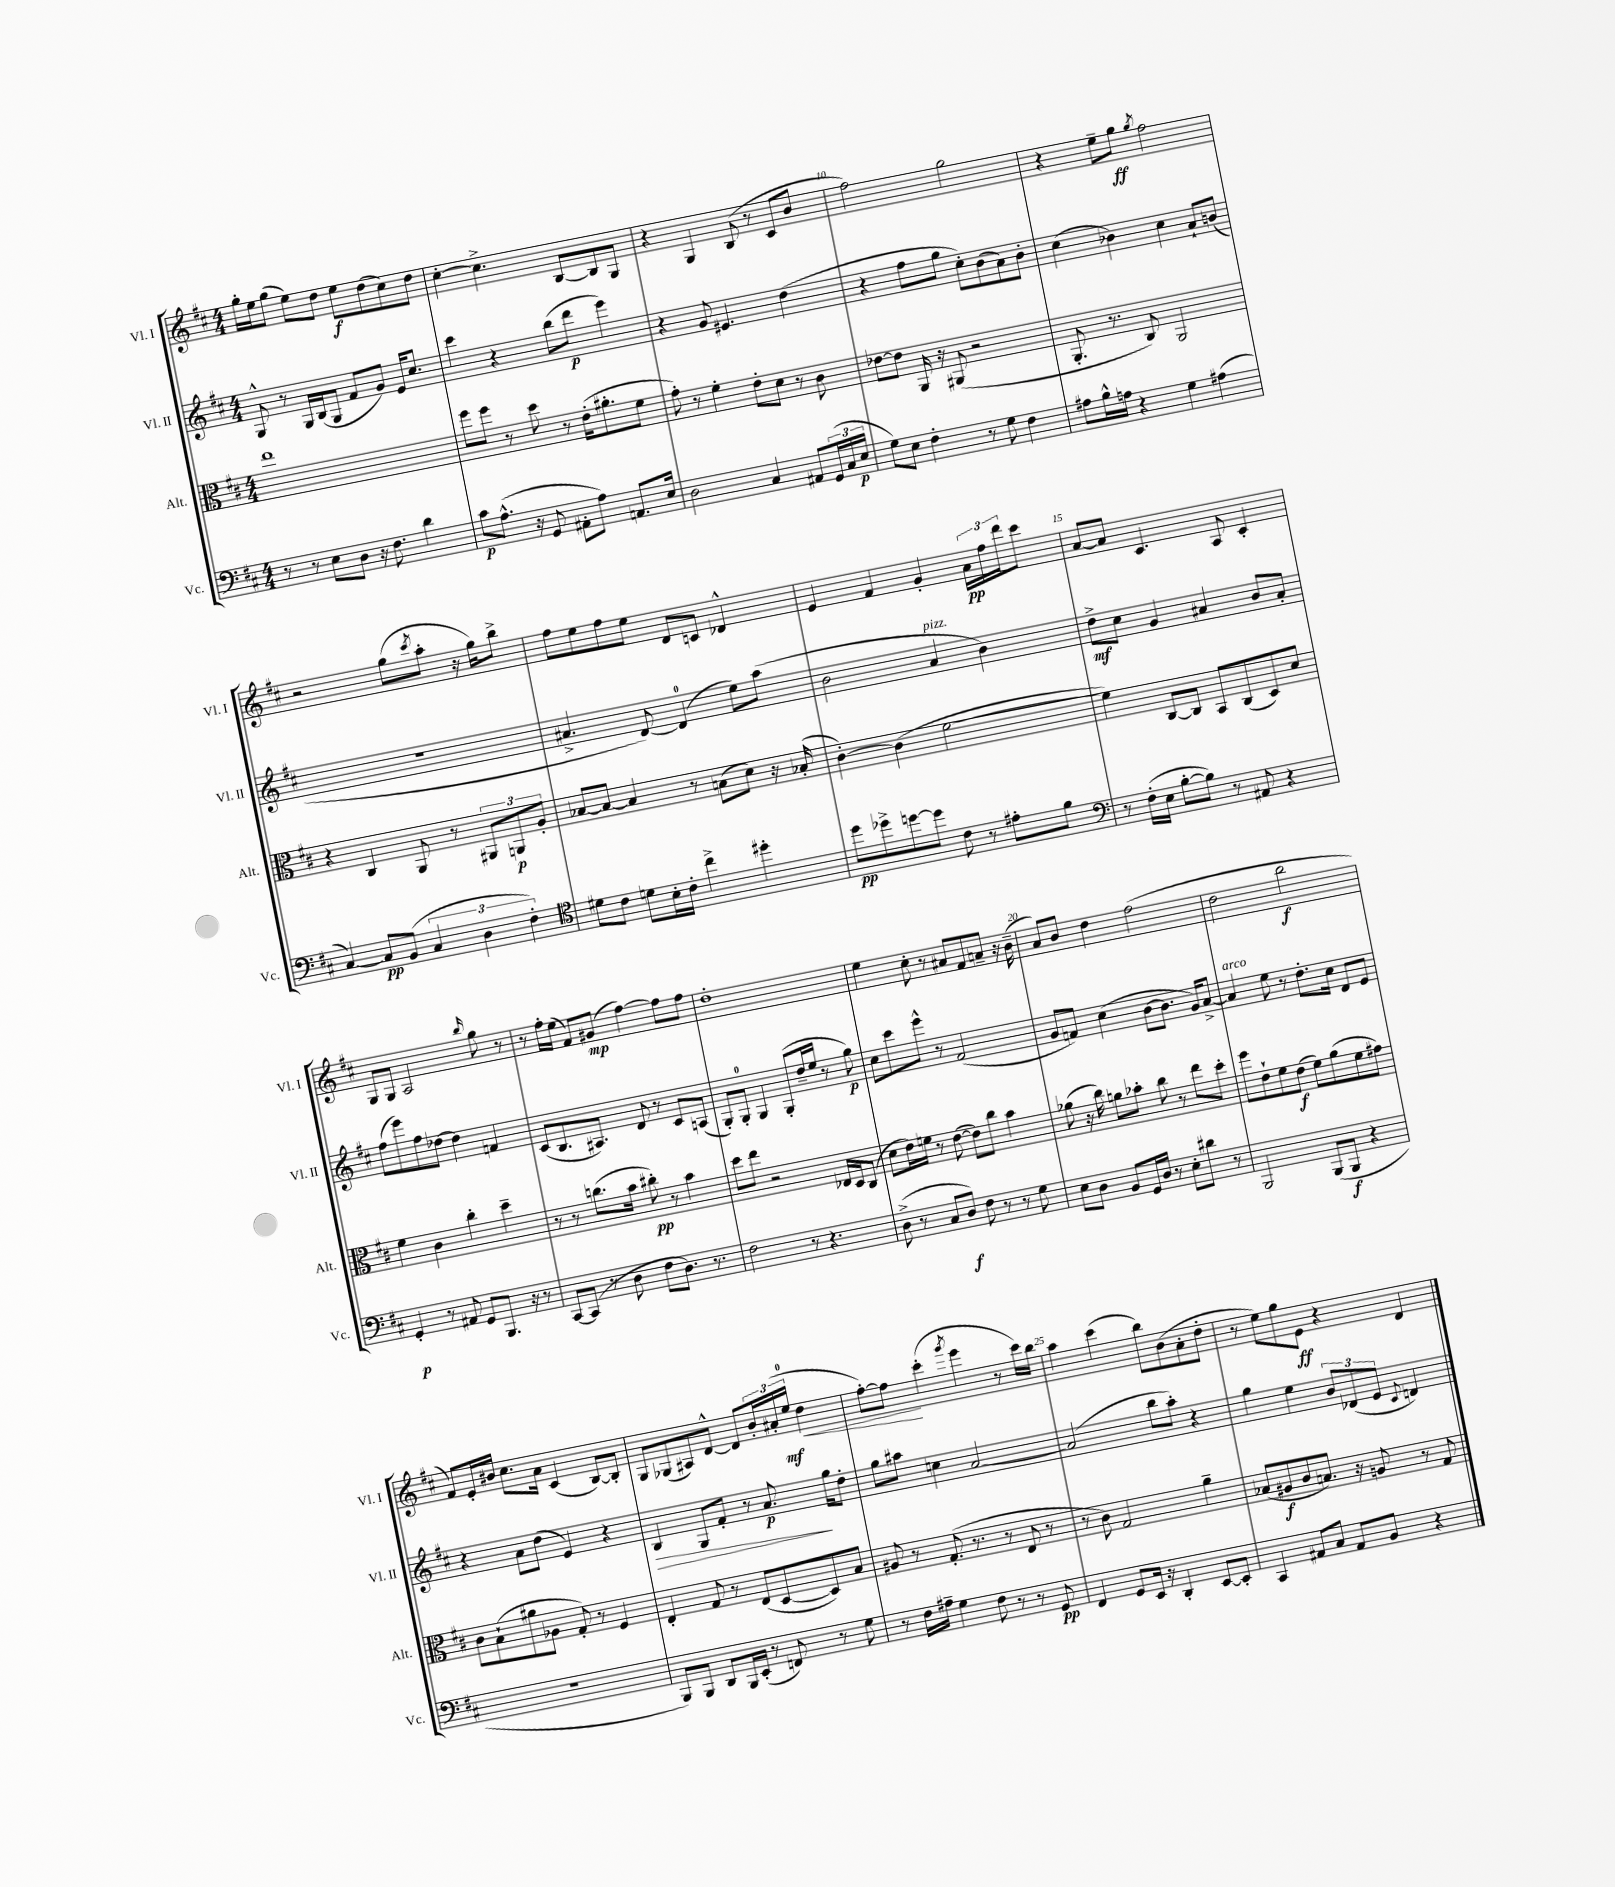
<<
\new StaffGroup <<
\new Staff = "s0" \with { instrumentName = "Vl. I" shortInstrumentName = "Vl. I" } {
    \clef treble \key d \major \numericTimeSignature \time 4/4
    g''16-. e''16 g''8( e''8) d''8 e''8\f d''8( cis''8) d''8 |
    cis''4~-. cis''4.-> b8~ b8 g8 |
    r4 g4 b8( r8 cis'8 b'8 |
    fis''2) g''2 |
    r4 e''8-- g''8\ff \acciaccatura { g''8 } fis''2 |
    r2 g''8( \acciaccatura { cis'''8 } a''8-. r16 g''16) b''8-> |
    fis''8 e''8 fis''8 e''8 d'8 c'8 des'4-^ |
    e'4 fis'4 g'4-. \tuplet 3/2 { a'16\pp fis''16 d'''16 } cis'''8 |
    a'8~ a'8 cis'4. a8 cis'4-. |
    g8 g8 a2 \grace { b''16 } g''8 r8 |
    r8 fis''16-. e''16( fis'8) gis'8\mp( fis''4~) fis''8 fis''8 |
    d''1-. |
    e''4 cis''8-. r8 ais'8 fis'8 a'8-- r16 b'16--( |
    a'8) b'8 d''4 fis''2( |
    d''2 b''2\f |
    fis'8) e'16-. bis'16 cis''8. a'16 cis'4( b8~) b8-. |
    g8 ges8( ais8) d'8~-^ d'8 \tuplet 3/2 { b'16-. ais'16-.( e''16-0\mf\< } d''4 |
    fis''8~-.) fis''8\! cis'''4-.( \acciaccatura { g'''8 } e'''4 r8 cis'''16) b''16 |
    a''4 cis'''4( b''8) b'8( a'8-. d''8-. |
    r8 e''8) g''8 e'8\ff r4 d'4 \bar "|." |
}
\new Staff = "s1" \with { instrumentName = "Vl. II" shortInstrumentName = "Vl. II" } {
    \clef treble \key d \major \numericTimeSignature \time 4/4
    g8-^ r8 g16 b16( g8 fis'8 g'8) e'16 cis''8. |
    cis'''4 r4 b''8( d'''8\p e'''4) |
    r4 g'8 eis'4. d''4( |
    r4 fis''8 g''8 cis''8-.) b'8( a'8) b'8-. |
    cis''4( bes'4) cis''4 a'8-! b'8( |
    R1 |
    ais'4.-> d'8~) d'4-0( e''8) a''8( |
    b'2 a'4^\markup { \italic "pizz." } b'4) |
    d''8->\mf cis''8 g'4 ais'4 b'8 ais'8-. |
    fis''8( e'''8) fis''8 des''8~ des''4 f'4 |
    cis'8( b8. ais8.) d'8 r8 cis'8 a8( |
    g8-.) g8-0-. g4 g8-.( d''16-- e''16 r8 g''8\p) |
    cis''8 cis'''8 e'''8-^ r8 fis'2( |
    g'8 f'8) cis''4( b'8~ b'8. g'16) a'8~-> |
    a'4^\markup { \italic "arco" } e''8 r8 d''8.-. cis''16 d'8 e'8 |
    r4 a'8 d''8( e'4) r4 |
    b4\> g8 fis'8-. r8 a'8.\p\! g''16 d''8-. |
    g''8 ais''8 c''4 a'2~ |
    a'2( b''8 a''8-.) r4 |
    g''4 e''4 \tuplet 3/2 { b'8 des'8( e'8 } \appoggiatura { cis'8 } d'4) \bar "|." |
}
\new Staff = "s2" \with { instrumentName = "Alt." shortInstrumentName = "Alt." } {
    \clef alto \key d \major \numericTimeSignature \time 4/4
    e''1 |
    fis''8 fis''8 r8 d''8 r8 e'16-.( ais'8.-. fis'8 |
    g'8-.) r8 fis'4-. e'8-. d'8 r8 cis'8 |
    ees'8~ ees'8 a,16 r16 ais,8( r2 |
    a,8.-. r8. cis8) a,2 |
    r4 cis4 a,8 r8 \tuplet 3/2 { ais,8 a,8\p a8-. } |
    bes8~ bes8~ bes4 r8 b8( d'8) r16 bes16-.( |
    cis'4~-.) cis'4( fis'2~ |
    fis'4) cis8~ cis8 b,8 cis8( d8) d'8 |
    fis'4 cis'4 cis''4-. d''4-- |
    r8 r8 c''8.( b'16 cis''8-.\pp) r8 b'4 |
    d''8 e''8 r2 ees16 d16 cis8( |
    d'8 e'16) f'16 r8 e'8~( e'8) cis''8 b'4 |
    aes'8( r16 cis''16) a'8 bes'8-. cis''8 r8 e''8 d''8-. |
    fis''8 e'8-! fis'8 e'8\f( fis'8) a'8( fis'8 gis'8) |
    cis'8 b8-!( ais'8 aes8 g8-.) r8 fis4 |
    e4-. g8 r8 e8( d8~ d8) b8 |
    ais8 r8 g8.-.( r8. r8 e8 r8 |
    r8 cis'8) g2 a'4-- |
    bes8( ais8\f cis'8 b8.) r16 a8 r8 g8 \bar "|." |
}
\new Staff = "s3" \with { instrumentName = "Vc." shortInstrumentName = "Vc." } {
    \clef bass \key d \major \numericTimeSignature \time 4/4
    r8 r8 e8 d8 r16 fis8. d'4 |
    cis'8\p a8.-^( r16 g,8 ais,8-. a8) a,8. e16 |
    d2 cis4 ais,8 \tuplet 3/2 { g,16( cis16 e16\p } |
    g8) e8 fis4-. r8 g8 fis4 |
    ais8 b16-^ a16 r4 g4 ais4( |
    cis4~) cis8\pp b,8( \tuplet 3/2 { cis4 d4 fis4-.) } |
    \clef tenor dis'8 cis'8 d'8 b16-. cis'16-. cis''4-> dis''4-. |
    d''8\pp des''8-> d''8~ d''8 cis'8 r8 eis'8-. fis'8 |
    \clef bass r8 fis16-.( e16 b8~-. b8) r8 ais,8 r4 |
    g,4-.\p r8 ais,8 g,8 b,,8. r16 r8 |
    cis,8~ cis,8( r8 d8 fis8 d8.) r8. |
    fis2 r8 r4. |
    d8->( r8 cis8 d8\f) fis8 r8 r8 g8 |
    e8 d8 b,8 g,16 d16 r8 e8-. dis'8 r8 |
    b,,2 b,,8( b,,8\f r4 |
    R1 |
    b,,8) b,,8 d,8 b,,16 e,16-.( r8 f,8) r8 g8 |
    r8 fis16 ais16-- g4 fis8 r8 r8 g,8\pp |
    fis,4 g,8 e,16 r16 d,4-. e,8~ e,8-. |
    cis,4 ais,8 cis8 ais,8 b,8 r4 \bar "|." |
}
>>
>>
\layout { \context { \Score currentBarNumber = #7 \override BarNumber.break-visibility = ##(#f #t #t) barNumberVisibility = #(every-nth-bar-number-visible 5) } }
